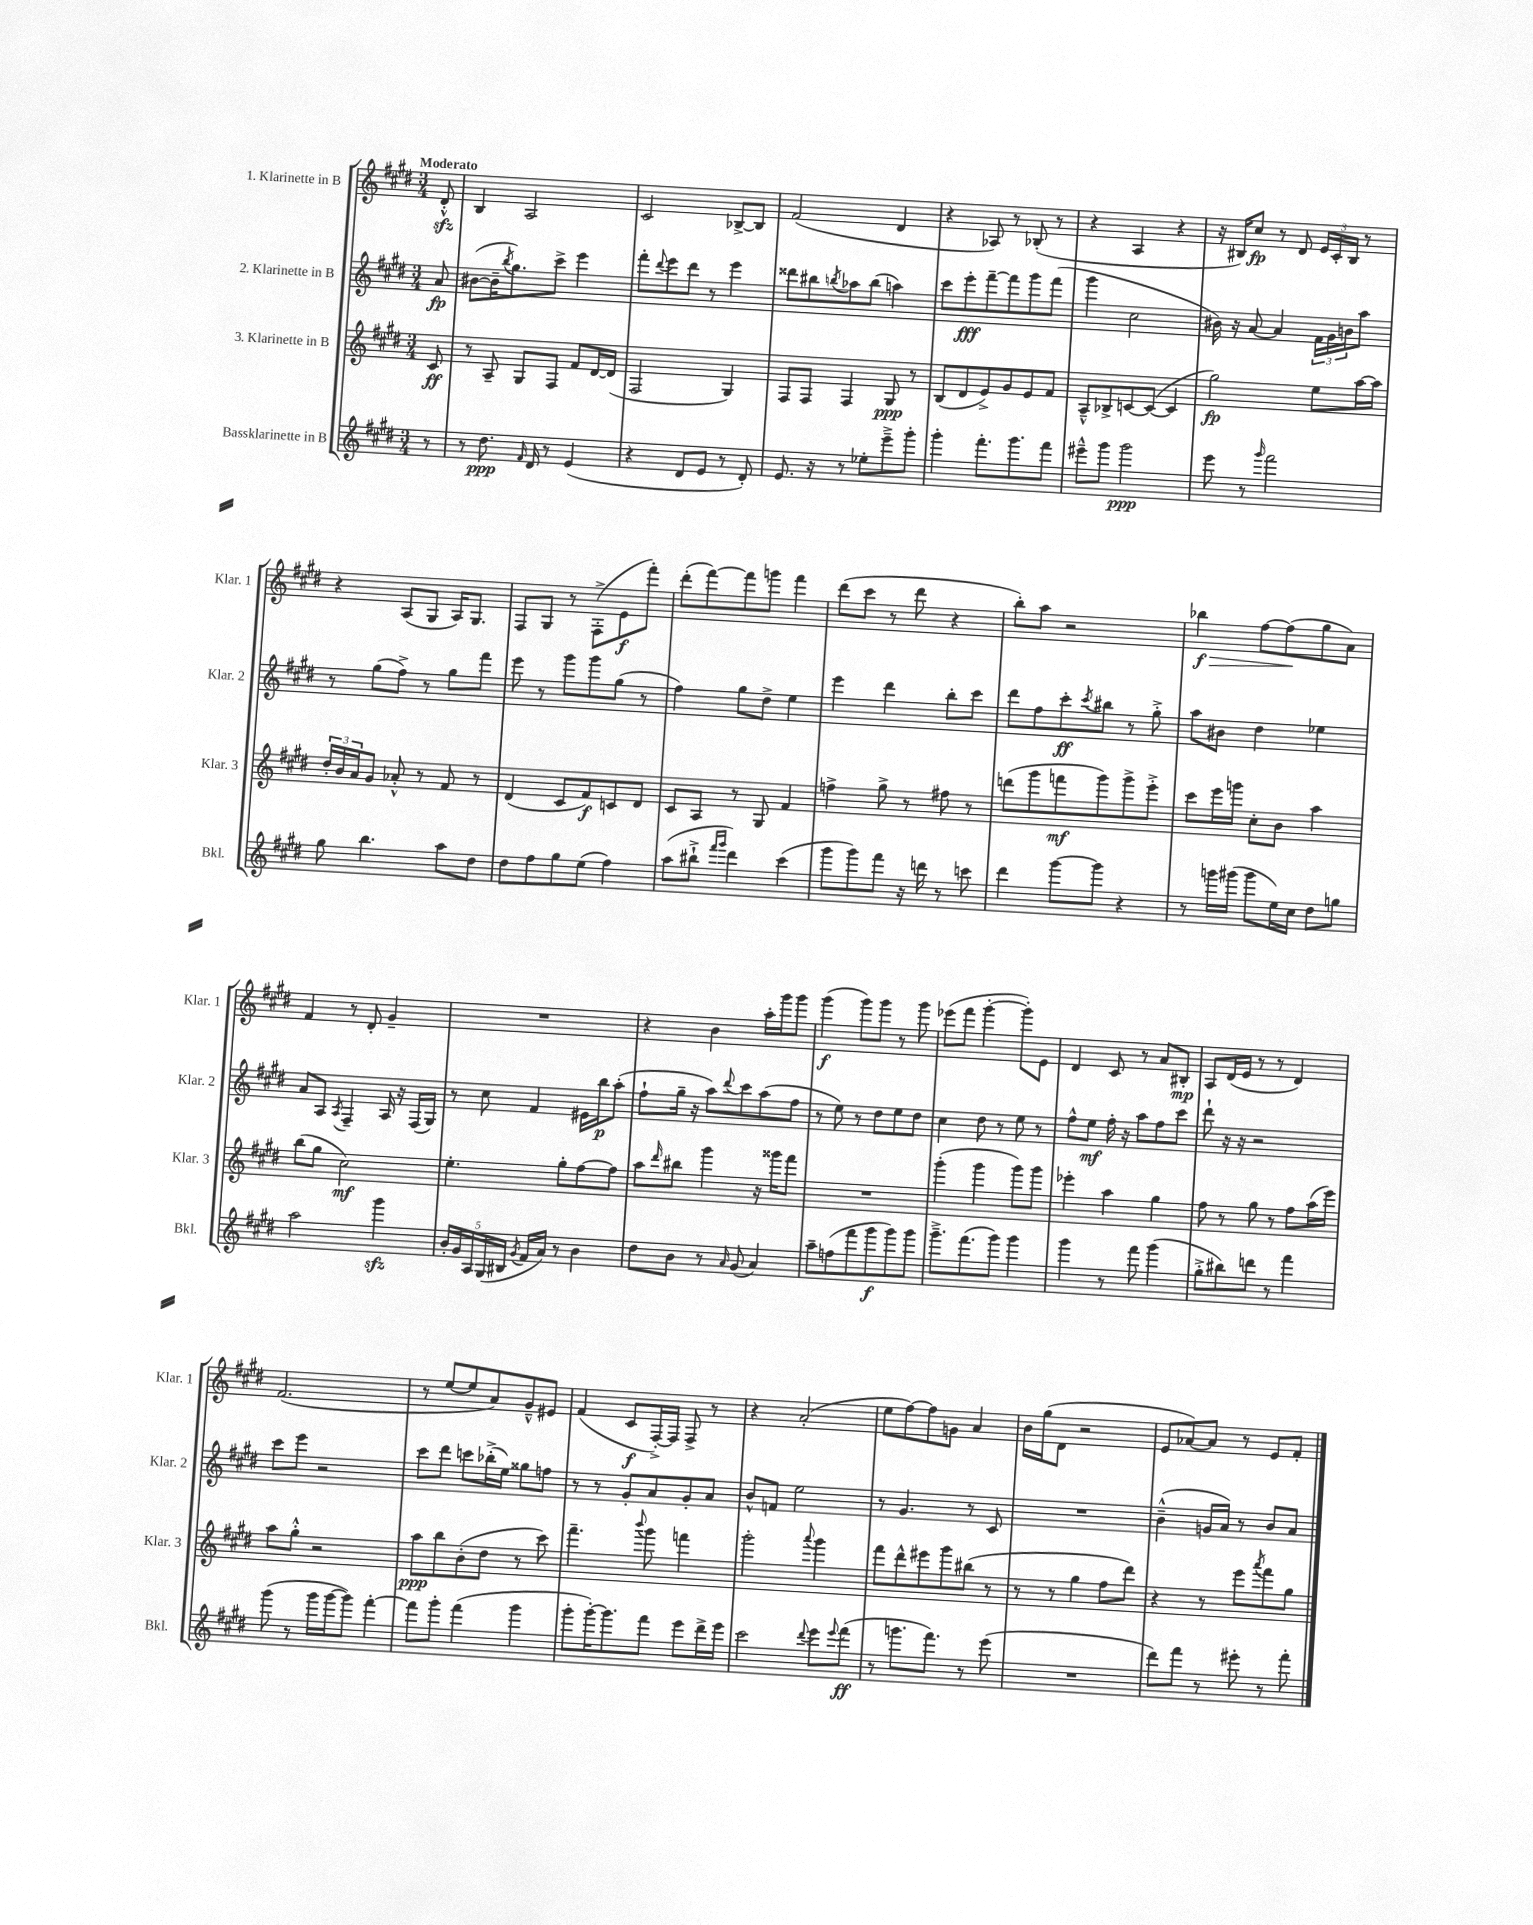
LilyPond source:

<<
\new StaffGroup <<
\new Staff = "s0" \with { instrumentName = "1. Klarinette in B" shortInstrumentName = "Klar. 1" } {
    \clef treble \key e \major \numericTimeSignature \time 3/4 \partial 8 \tempo "Moderato"
    dis'8-.-^\sfz |
    b4 a2 |
    cis'2 bes8~-> bes8 |
    fis'2( dis'4 |
    r4 aes8) r8 bes8-.( r8 |
    r4 a4 r4 |
    r16 bis16) cis''8\fp r8 dis'8 \tuplet 3/2 { e'16 cis'16-. bis16 } r8 |
    r4 a8( gis8 a16) gis8. |
    fis8 gis8 r8 fis8-.->( e'8\f fis'''8-.) |
    dis'''8-.( fis'''8~) fis'''8 g'''8 fis'''4 |
    dis'''8( cis'''8 r8 dis'''8 r4 |
    b''8-.) a''8 r2 |
    bes''4\f\> fis''8~ fis''8\!( gis''8 a'8) |
    fis'4 r8 dis'8-. gis'4-- |
    R2. |
    r4 b'4 a''16-. gis'''16 gis'''8 |
    gis'''4\f( gis'''8) gis'''8 r8 gis'''8 |
    ees'''8( fis'''8 gis'''4~-. gis'''8-.) e'8 |
    dis'4 cis'8 r8 a'8 bis8-.\mp |
    a8 dis'16( e'16 r8 r8 dis'4) |
    fis'2.( |
    r8 e''8~ e''8 a'8) gis'8---^ eis'8 |
    fis'4( cis'8\f fis16~-.->) fis16 fis8-> r8 |
    r4 a'2-.( |
    e''8 fis''8~) fis''8 g'8 a'4 |
    b'16 gis''16( dis'8 r2 |
    e'8 aes'8~) aes'8 r8 e'8 fis'8-. \bar "|." |
}
\new Staff = "s1" \with { instrumentName = "2. Klarinette in B" shortInstrumentName = "Klar. 2" } {
    \clef treble \key e \major \numericTimeSignature \time 3/4 \partial 8
    a'8\fp |
    bis'8~( bis'16-- \acciaccatura { b''8 } gis''8.) cis'''8-> e'''4 |
    fis'''8-. \appoggiatura { dis'''8 } e'''8 dis'''8 r8 e'''4 |
    disis'''8 bis''8 \acciaccatura { b''8 } aes''8 b''8( a''4) |
    cis'''8 e'''8-.\fff fis'''8~-- fis'''8 gis'''8 fis'''8( |
    gis'''4 cis''2 |
    bis'16) r16 a'8~ a'4 \tuplet 3/2 { fis'16 gis'16 b'16 } a''8 |
    r8 gis''8( fis''8->) r8 gis''8 fis'''8 |
    e'''8 r8 gis'''8 gis'''8 gis''8( r8 |
    fis''4) gis''8 dis''8-> e''4 |
    e'''4 dis'''4 b''8-. cis'''8 |
    dis'''8 fis''8 cis'''8-.\ff \acciaccatura { cis'''8 } bis''8 r8 gis''8-.-> |
    a''8 bis'8 dis''4 ees''4 |
    a'8 a8 \acciaccatura { a8 } fis4-- a16 r16 fis16( gis16) |
    r8 cis''8 fis'4 eis'16 b''16\p a''8-.( |
    fis''8-! gis''16-- r16 a''8) \appoggiatura { dis'''8 } cis'''8 a''8( fis''8 |
    r8 e''8) r8 dis''8 e''8 dis''8 |
    cis''4 dis''8 r8 e''8 r8 |
    fis''8-^ e''8\mf fis''16-. r16 a''8 fis''8 cis'''8 |
    dis'''8-! r16 r16 r2 |
    cis'''8 e'''8 r2 |
    cis'''8 dis'''8 c'''8 bes''16-.->( e''16) gisis''8 f''8 |
    r8 r8 gis'8-. a'8 gis'8-. a'8 |
    b'8-^ f'8 e''2 |
    r8 gis'4. r8 cis'8 |
    R2. |
    b'4---^( g'16 a'16) r8 b'8 a'8 \bar "|." |
}
\new Staff = "s2" \with { instrumentName = "3. Klarinette in B" shortInstrumentName = "Klar. 3" } {
    \clef treble \key e \major \numericTimeSignature \time 3/4 \partial 8
    cis'8\ff |
    r8 a8-- gis8 fis8 fis'8 dis'16~ dis'16( |
    fis2 gis4) |
    fis8 fis8 fis4 gis8\ppp r8 |
    b8( dis'8 e'8->) gis'8 e'8 fis'8 |
    a8---^ bes8-> c'8~ c'8~( c'4 |
    gis''2\fp) e''8 a''16~ a''16 |
    \tuplet 3/2 { dis''16-. b'16 a'16 } gis'8 aes'8-.-^ r8 fis'8 r8 |
    dis'4( cis'8 fis'8\f) c'8 dis'8 |
    cis'8 a8 r8 gis8 fis'4 |
    f''4-> gis''8-> r8 fis''8 r8 |
    d'''8( gis'''8 f'''8\mf gis'''8) gis'''8-> e'''8-.-> |
    cis'''8 e'''16 g'''16 cis''8-. b'8 a''4 |
    b''8( gis''8 cis''2\mf) |
    e''4.-. gis''8-. fis''8~ fis''8 |
    a''8 \grace { dis'''16 } bis''8 gis'''4 r16 gisis'''16 fis'''8 |
    R2. |
    gis'''4-.( gis'''4 gis'''8) gis'''8 |
    ees'''4-. a''4 gis''4 |
    fis''8 r8 gis''8 r8 fis''8 a''16( e'''16) |
    a''8 gis''8-.-^ r2 |
    a''8\ppp b''8 b'8-.( dis''8 r8 cis'''8) |
    fis'''4.-- \appoggiatura { b'''8 } gis'''8 f'''4 |
    gis'''2-. \appoggiatura { a'''8 } gis'''4 |
    fis'''8 dis'''8-^ eis'''8 gis'''8 bis''8( r8 |
    r8 r8 gis''4 fis''8 dis'''8) |
    r4 r8 e'''8 \acciaccatura { a'''8 } fis'''8 gis''8 \bar "|." |
}
\new Staff = "s3" \with { instrumentName = "Bassklarinette in B" shortInstrumentName = "Bkl." } {
    \clef treble \key e \major \numericTimeSignature \time 3/4 \partial 8
    r8 |
    r8 dis''8.\ppp \grace { fis'16 } dis'16 r8 e'4( |
    r4 dis'8 e'8 r8 dis'8-.) |
    e'8. r16 r8 ees''8-. e'''8---> gis'''8-. |
    gis'''4-. fis'''8.-. gis'''8. fis'''8 |
    eis'''8---^ gis'''8 gis'''2\ppp |
    e'''8 r8 \grace { gis'''16 } fis'''2 |
    gis''8 b''4. a''8 dis''8 |
    dis''8 fis''8 gis''8 e''8( fis''4) |
    a''8( bis''8-!-> \grace { fis'''16 gis'''16 } dis'''4) cis'''4( |
    gis'''8 gis'''8) fis'''8 r16 d'''16 r8 c'''8 |
    dis'''4 gis'''8~ gis'''8 r4 |
    r8 g'''16 gis'''16( gis'''8 e''16) cis''16 dis''8 g''8 |
    a''2 gis'''4\sfz |
    \tuplet 5/4 { b'16-. gis'16 a16 gis16( bis16 } \acciaccatura { gis'8 } fis'16 a'16) r8 b'4 |
    dis''8 b'8 r8 \grace { a'16 } gis'8( a'4) |
    a''8-- f''8( fis'''8 gis'''8\f gis'''8) gis'''8 |
    gis'''8.---> fis'''8.( gis'''8) gis'''4 |
    gis'''4 r8 fis'''8 gis'''4( |
    gis''8-.-> bis''8) d'''8 r8 fis'''4 |
    gis'''8( r8 gis'''16 gis'''16~ gis'''8) fis'''4~-. |
    fis'''8 gis'''8-. fis'''4( gis'''4 |
    gis'''8-. gis'''16~-.) gis'''8. fis'''8 e'''8 dis'''16-> e'''16 |
    cis'''2 \appoggiatura { dis'''8 } e'''8 \appoggiatura { e'''8 } fis'''8\ff( |
    r8 g'''8. fis'''8.) r8 e'''8( |
    R2. |
    dis'''8) fis'''8 r8 eis'''8-. r8 fis'''8-. \bar "|." |
}
>>
>>
\layout { \context { \Score \remove "Bar_number_engraver" } }
